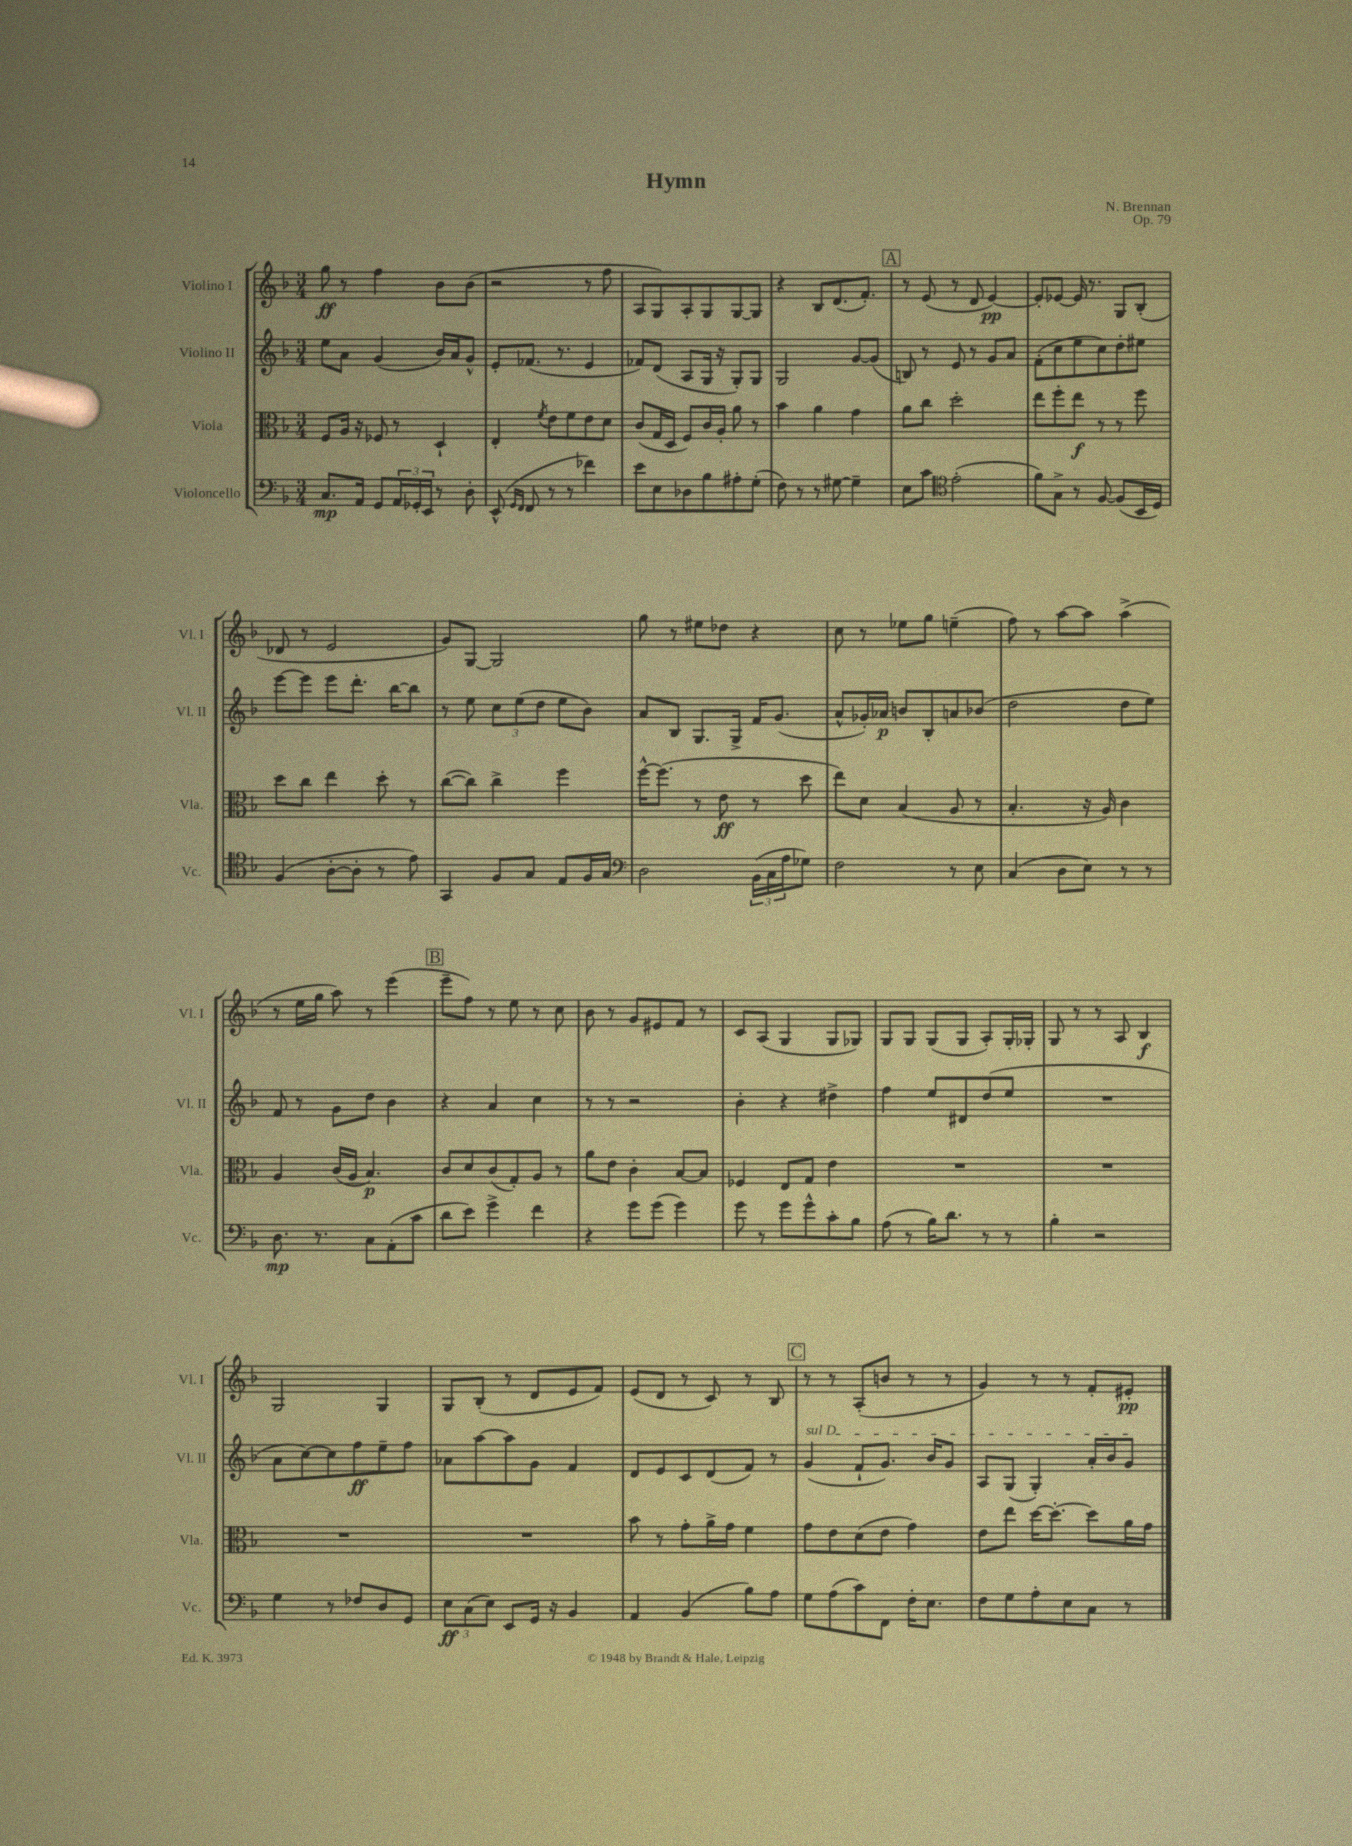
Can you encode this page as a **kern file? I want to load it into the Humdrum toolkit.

**kern	**dynam	**kern	**dynam	**kern	**dynam	**kern	**dynam
*part4	*part4	*part3	*part3	*part2	*part2	*part1	*part1
*staff4	*staff4	*staff3	*staff3	*staff2	*staff2	*staff1	*staff1
*I"Violoncello	*	*I"Viola	*	*I"Violino II	*	*I"Violino I	*
*I'Vc.	*	*I'Vla.	*	*I'Vl. II	*	*I'Vl. I	*
*clefF4	*	*clefC3	*	*clefG2	*	*clefG2	*
*k[b-]	*	*k[b-]	*	*k[b-]	*	*k[b-]	*
*M3/4	*	*M3/4	*	*M3/4	*	*M3/4	*
=1	=1	=1	=1	=1	=1	=1	=1
8.C/L	mp	8F/L	.	8ee\L	.	8gg\	ff
.	.	16A/Jk	.	8a\J	.	8r	.
16AA/Jk	.	16r	.	.	.	.	.
8GG/L	.	8F-X/	.	(4g/	.	4ff\	.
24AA/L	.	8r	.	.	.	.	.
24GG-X'/	.	.	.	.	.	.	.
24EE/JJ	.	.	.	.	.	.	.
8r	.	4D`/	.	16b-/LL)	.	8b-\L	.
.	.	.	.	16a/J	.	.	.
8D'\	.	.	.	8g^^/J	.	(8b-\J	.
=2	=2	=2	=2	=2	=2	=2	=2
(8EE^^/	.	4E'/	.	8e'/L	.	2r	.
16qqGG/LL	.	.	.	.	.	.	.
16qqFF/JJ	.	.	.	.	.	.	.
8FF/	.	.	.	(8.f-X/J	.	.	.
.	.	8qf/	.	.	.	.	.
8r	.	8e\L	.	.	.	.	.
.	.	.	.	8.r	.	.	.
8r	.	8f\	.	.	.	.	.
4f-X\)	.	8e\	.	4e/	.	8r	.
.	.	8d\J	.	.	.	8ff\	.
=3	=3	=3	=3	=3	=3	=3	=3
8e\L	.	(8c/L	.	8f-X/L)	.	8A/L	.
8E\	.	16G/L	.	(8d/J	.	8G/)	.
.	.	16D/JJ	.	.	.	.	.
8D-X\	.	8F/L)	.	8A/L	.	8A'/	.
8B-\	.	16c/L	.	16G/Jk	.	8G/	.
.	.	16A'/JJ	.	16r	.	.	.
8A#X'\	.	8a\	.	8G'/L)	.	[8G/	.
(8G'\J	.	8r	.	8G/J	.	8G/J]	.
=4	=4	=4	=4	=4	=4	=4	=4
8F\)	.	4b-\	.	2G/	.	4r	.
8r	.	.	.	.	.	.	.
8r	.	4a\	.	.	.	8B-/L	.
[8G#X\	.	.	.	.	.	(8.d/	.
4G#~\]	.	4g\	.	[8g/L	.	.	.
.	.	.	.	.	.	8.f'/J)	.
.	.	.	.	(8g/J]	.	.	.
!!LO:REH:place=s1:t=A
=5	=5	=5	=5	=5	=5	=5	=5
8E\L	.	8a\L	.	8Bn/)	.	8r	.
8c\J	.	8cc\J	.	8r	.	(8e/	.
*clefC4	*	*	*	*	*	*	*
(2e'\	.	2dd'\	.	8e/	.	8r	.
.	.	.	.	8r	.	8d/	.
.	.	.	.	8g/L	.	[4e/)	pp
.	.	.	.	8a/J	.	.	.
=6	=6	=6	=6	=6	=6	=6	=6
8f\L)	.	8ee\L	.	(8f'\L	.	8e'/L]	.
8G^\J	.	8ff'\	.	8cc\	.	[8e-X/J	.
8r	.	8ee\J	f	8ee\	.	16e-/]	.
.	.	.	.	.	.	8.r	.
[8F/	.	8r	.	8cc\)	.	.	.
(8F/L]	.	8r	.	8dd'\	.	8G/L	.
16BB-/L	.	8ff\	.	8ee#X\J	.	(8B-'/J	.
16D/JJ)	.	.	.	.	.	.	.
!!LO:LB:g=z
=7	=7	=7	=7	=7	=7	=7	=7
(4F/	.	8dd\L	.	[8eee\L	.	8d-X/	.
.	.	8cc\J	.	8eee\J]	.	8r	.
[8A'\L	.	4ee\	.	8eee\L	.	2e/	.
8A'\J]	.	.	.	8.ddd'\J	.	.	.
8r	.	8dd'\	.	.	.	.	.
.	.	.	.	[16bb-\KL	.	.	.
8e\)	.	8r	.	8bb-\J]	.	.	.
=8	=8	=8	=8	=8	=8	=8	=8
4GG/	.	([8cc\L	.	8r	.	8g/L)	.
.	.	8cc\J])	.	8ee\	.	[8G/J	.
8F/L	.	4cc^\	.	12cc\L	.	2G/]	.
.	.	.	.	(12ee\	.	.	.
8G/J	.	.	.	.	.	.	.
.	.	.	.	12dd\J	.	.	.
8E/L	.	4ff\	.	8ee\L	.	.	.
16F/L	.	.	.	8b-\J)	.	.	.
16G/JJ	.	.	.	.	.	.	.
=9	=9	=9	=9	=9	=9	=9	=9
*clefF4	*	*	*	*	*	*	*
2D\	.	[16ff^^\KL	.	8a/L	.	8gg\	.
.	.	(8.ff\J]	.	.	.	.	.
.	.	.	.	8B-/J	.	8r	.
.	.	8r	.	8.G/L	.	8ee#X\L	.
.	.	8e\	ff	.	.	8dd-X\J	.
.	.	.	.	16G^/Jk	.	.	.
(24BB-\LL	.	8r	.	16f/KL	.	4r	.
24C\	.	.	.	.	.	.	.
.	.	.	.	(8.g/J	.	.	.
24A\J	.	.	.	.	.	.	.
8G-X\J)	.	8dd\	.	.	.	.	.
=10	=10	=10	=10	=10	=10	=10	=10
2F\	.	8ee\L)	.	8a^^/L	.	8cc\	.
.	.	8d\J	.	16g-X'/L)	.	8r	.
.	.	.	.	16a-X/JJ	p	.	.
.	.	(4B-/	.	8bn/L	.	8ee-X\L	.
.	.	.	.	8B-'/	.	8gg\J	.
8r	.	8A/	.	8an/	.	(4een~\	.
8E\	.	8r	.	(8b-X/J	.	.	.
=11	=11	=11	=11	=11	=11	=11	=11
(4C/	.	4.B-'/	.	2dd\	.	8ff\)	.
.	.	.	.	.	.	8r	.
8D\L	.	.	.	.	.	[8aa\L	.
8E\J)	.	16r	.	.	.	8aa\J]	.
.	.	16A/)	.	.	.	.	.
8r	.	4c\	.	8dd\L	.	(4aa^\	.
8r	.	.	.	8ee\J)	.	.	.
!!LO:LB:g=z
=12	=12	=12	=12	=12	=12	=12	=12
8.D\	mp	4A/	.	8f/	.	8r	.
.	.	.	.	8r	.	16ee\LL	.
8.r	.	.	.	.	.	16gg\JJ	.
.	.	(16c/LL	.	8g\L	.	8aa\)	.
.	.	16A/JJ	.	.	.	.	.
8C\L	.	4.B-/)	p	8dd\J	.	8r	.
(8AA'\	.	.	.	4b-\	.	(4eee\	.
8c\J	.	.	.	.	.	.	.
!!LO:REH:place=s1:t=B
=13	=13	=13	=13	=13	=13	=13	=13
8d\L	.	8c/L	.	4r	.	8eee~\L	.
8e\J)	.	8d/	.	.	.	8ff\J)	.
4g^\	.	(8c/	.	4a/	.	8r	.
.	.	8G'/)	.	.	.	8ee\	.
4f\	.	8A/J	.	4cc\	.	8r	.
.	.	8r	.	.	.	8cc\	.
=14	=14	=14	=14	=14	=14	=14	=14
4r	.	8a\L	.	8r	.	8b-\	.
.	.	8e\J	.	8r	.	8r	.
8g\L	.	4c'\	.	2r	.	8g/L	.
(8g\J	.	.	.	.	.	8e#X/	.
4g\)	.	[8B-/L	.	.	.	8f/J	.
.	.	8B-/J]	.	.	.	8r	.
=15	=15	=15	=15	=15	=15	=15	=15
8g\	.	4F-X/	.	4b-'\	.	8c/L	.
8r	.	.	.	.	.	(8A/J	.
8g\L	.	8E/L	.	4r	.	4G/	.
8g^^\	.	8G/J	.	.	.	.	.
8c'\	.	4e\	.	4dd#X^\	.	8G/L	.
8B-\J	.	.	.	.	.	8G-X/J)	.
=16	=16	=16	=16	=16	=16	=16	=16
(8A\	.	2.r	.	4ff\	.	8G/L	.
8r	.	.	.	.	.	8G/J	.
16B-\KL)	.	.	.	8ee/L	.	(8G/L	.
8.d\J	.	.	.	.	.	.	.
.	.	.	.	8d#X/	.	8G/J	.
8r	.	.	.	(8dd/	.	8A'/L)	.
8r	.	.	.	8ee/J	.	16G'/L	.
.	.	.	.	.	.	16G-X'/JJ	.
=17	=17	=17	=17	=17	=17	=17	=17
4B-'\	.	2.r	.	2.r	.	8G/	.
.	.	.	.	.	.	8r	.
2r	.	.	.	.	.	8r	.
.	.	.	.	.	.	8A/	.
.	.	.	.	.	.	4B-/	f
!!LO:LB:g=z
=18	=18	=18	=18	=18	=18	=18	=18
4G\	.	2.r	.	8a\L	.	2G/	.
.	.	.	.	[8cc\)	.	.	.
8r	.	.	.	8cc\]	.	.	.
8F-X/L	.	.	.	8ff\	ff	.	.
8D/	.	.	.	8ee~\	.	4G/	.
8GG/J	.	.	.	8ff\J	.	.	.
=19	=19	=19	=19	=19	=19	=19	=19
12E\L	ff	2.r	.	8a-X\L	.	8G/L	.
(12C\	.	.	.	.	.	.	.
.	.	.	.	[8aa\	.	(8B-'/J	.
12E\J)	.	.	.	.	.	.	.
8EE/L	.	.	.	8aa\]	.	8r	.
16GG/Jk	.	.	.	8g\J	.	8d/L	.
16r	.	.	.	.	.	.	.
4BB-/	.	.	.	4f/	.	8e/	.
.	.	.	.	.	.	8f/J)	.
=20	=20	=20	=20	=20	=20	=20	=20
4AA/	.	8b-\	.	8d/L	.	(8e/L	.
.	.	8r	.	8e/	.	8d/J	.
(4BB-/	.	8g'\L	.	8c/	.	8r	.
.	.	16a^\L	.	(8d/	.	8c/)	.
.	.	16g\JJ	.	.	.	.	.
8B-\L)	.	4f\	.	8f/J)	.	8r	.
8A\J	.	.	.	8r	.	8B-/	.
!!LO:REH:place=s1:t=C
=21	=21	=21	=21	=21	=21	=21	=21
!	!	!	!	!LO:TX:a:i:t=sul D	!	!	!
8G\L	.	8g\L	.	(4g/	.	8r	.
(8A\	.	8e\	.	.	.	8r	.
8c\)	.	(8d\	.	8f`/L	.	(8A'/L	.
8FF\J	.	8e\J	.	8.g/J)	.	8bn/J	.
16F'\KL	.	4g\)	.	.	.	8r	.
8.E\J	.	.	.	16b-/KL	.	.	.
.	.	.	.	8g/J	.	8r	.
=22	=22	=22	=22	=22	=22	=22	=22
8F\L	.	8e\L	.	8A/L	.	4g/)	.
8G\	.	8ee\J	.	(8G/J	.	.	.
8A'\	.	[16dd\KL	.	4G'/)	.	8r	.
.	.	8.dd'\J_	.	.	.	.	.
8E\	.	.	.	.	.	8r	.
8C\J	.	8dd\L]	.	16a'/LL	.	8f'/L	.
.	.	.	.	16b-/J	.	.	.
8r	.	16a\L	.	8g/J	.	8e#X'/J	pp
.	.	16g\JJ	.	.	.	.	.
==	==	==	==	==	==	==	==
*-	*-	*-	*-	*-	*-	*-	*-
